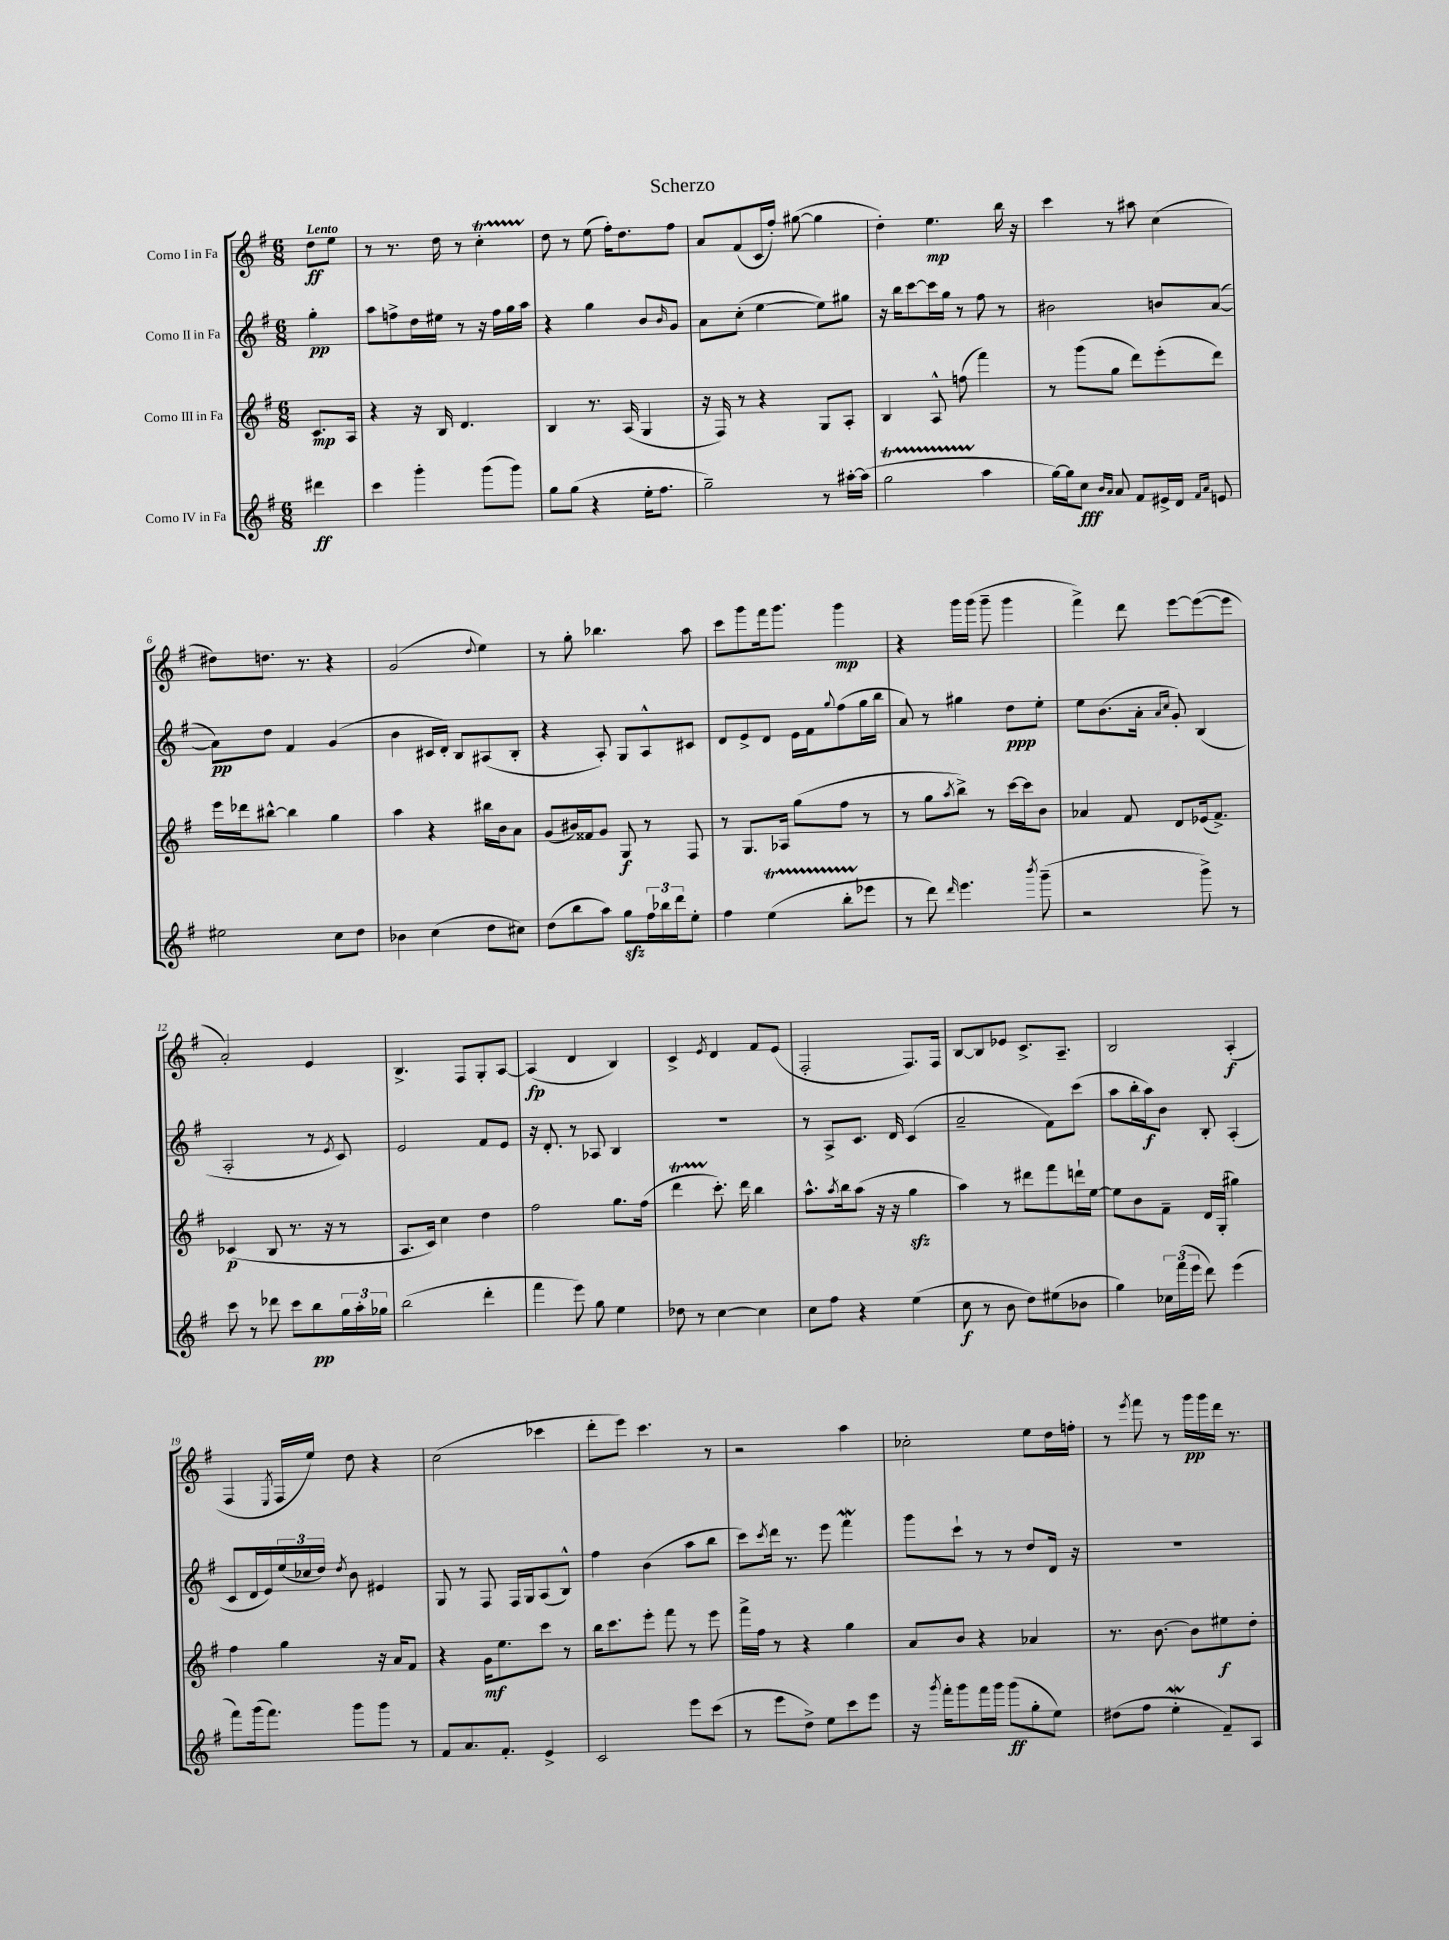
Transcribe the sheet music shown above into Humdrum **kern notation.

**kern	**dynam	**kern	**dynam	**kern	**dynam	**kern	**dynam
*part4	*part4	*part3	*part3	*part2	*part2	*part1	*part1
*staff4	*staff4	*staff3	*staff3	*staff2	*staff2	*staff1	*staff1
*I"Corno IV in Fa	*	*I"Corno III in Fa	*	*I"Corno II in Fa	*	*I"Corno I in Fa	*
*clefG2	*	*clefG2	*	*clefG2	*	*clefG2	*
*k[f#]	*	*k[f#]	*	*k[f#]	*	*k[f#]	*
*M6/8	*	*M6/8	*	*M6/8	*	*M6/8	*
=	=	=	=	=	=	=	=
!	!	!	!	!	!	!LO:TX:a:B:t=Lento	!
4ddd#X\	ff	8.c/L	mp	4gg'\	pp	8dd\L	ff
.	.	.	.	.	.	8ee\J	.
.	.	16A/Jk	.	.	.	.	.
=1	=1	=1	=1	=1	=1	=1	=1
4ccc\	.	4r	.	8aa\L	.	8r	.
.	.	.	.	8ffn^\	.	8.r	.
4ggg'\	.	16r	.	16dd\L	.	.	.
.	.	16B/	.	16ee#X\JJ	.	16dd\	.
.	.	4.d/	.	8r	.	8r	.
(8ggg\L	.	.	.	16r	.	4ccT'\	.
.	.	.	.	16ff\LL	.	.	.
8ggg\J)	.	.	.	16gg\	.	.	.
.	.	.	.	16aa\JJ	.	.	.
=2	=2	=2	=2	=2	=2	=2	=2
8gg\L	.	4B/	.	4r	.	8dd\	.
(8gg\J	.	.	.	.	.	8r	.
4r	.	8.r	.	4gg\	.	(8ee\	.
.	.	.	.	.	.	16ff#'\KL)	.
.	.	(16A/	.	.	.	8.dd\	.
16ee'\KL	.	4G/	.	8b/L	.	.	.
8.ff#\J	.	.	.	.	.	.	.
.	.	.	.	16qqb/	.	.	.
.	.	.	.	8g/J	.	8ff#\J	.
=3	=3	=3	=3	=3	=3	=3	=3
2gg~\)	.	16r	.	8a\L	.	8a/L	.
.	.	16F#/)	.	.	.	.	.
.	.	8r	.	(8cc'\J	.	(8f#/	.
.	.	4r	.	[4ee\	.	16c/L	.
.	.	.	.	.	.	16ff#'/JJ)	.
.	.	.	.	.	.	([8gg#X\	.
8r	.	8G/L	.	8ee\L])	.	4gg#\]	.
[16aa#X'\LL	.	8A'/J	.	8gg#X\J	.	.	.
(16aa#\JJ]	.	.	.	.	.	.	.
=4	=4	=4	=4	=4	=4	=4	=4
2ggT\	.	4B/	.	16r	.	4dd'\)	.
.	.	.	.	16bb\KL	.	.	.
.	.	.	.	[8ccc\	.	.	.
.	.	8A^^/	.	16ccc\L]	.	4.ee\	mp
.	.	.	.	16gg\JJ	.	.	.
.	.	(8ffn\	.	8r	.	.	.
4aa\	.	4fff#\)	.	8ff#\	.	.	.
.	.	.	.	8r	.	16bb\	.
.	.	.	.	.	.	16r	.
=5	=5	=5	=5	=5	=5	=5	=5
[16gg\LL)	.	8r	.	2b#X\	.	4ccc\	.
16gg\J]	.	.	.	.	.	.	.
8cc\J	fff	(8ggg\L	.	.	.	.	.
16qqb/LL	.	.	.	.	.	.	.
16qqa/JJ	.	.	.	.	.	.	.
8a/	.	8gg\J	.	.	.	8r	.
8f#/L	.	8ddd\L)	.	.	.	8aa#X\	.
16e#X^/L	.	(8eee'\	.	8bn/L	.	(4cc\	.
16d/JJ	.	.	.	.	.	.	.
16qqf#/LL	.	.	.	.	.	.	.
16qqa/JJ	.	.	.	.	.	.	.
8en/	.	8ddd\J)	.	([8a/J	.	.	.
!!LO:LB:g=z
=6	=6	=6	=6	=6	=6	=6	=6
2ee#X\	.	16eee\LL	.	8a\L])	pp	8dd#X\L)	.
.	.	16ddd-X\J	.	.	.	.	.
.	.	[8bb#X^^\J	.	8dd\J	.	8.ddn\J	.
.	.	4bb#\]	.	4f#/	.	.	.
.	.	.	.	.	.	8.r	.
8cc\L	.	4gg\	.	(4g/	.	4r	.
8dd\J	.	.	.	.	.	.	.
=7	=7	=7	=7	=7	=7	=7	=7
4b-X\	.	4aa\	.	4b\	.	(2g/	.
(4cc\	.	4r	.	16c#X/LL	.	.	.
.	.	.	.	16d'/JJ)	.	.	.
.	.	.	.	8B/L	.	.	.
.	.	.	.	.	.	8qqdd/	.
8dd\L	.	16bb#X\LL	.	(8A#X/	.	4ee\)	.
.	.	16b\J	.	.	.	.	.
8cc#X\J)	.	8a\J	.	8B'/J	.	.	.
=8	=8	=8	=8	=8	=8	=8	=8
(8dd\L	.	(8g/L	.	4r	.	8r	.
8bb\	.	16b#X/L)	.	.	.	8gg'\	.
.	.	16f##X/J	.	.	.	.	.
8aa\J)	.	8g/J	.	8A'/)	.	4.bb-X\	.
8ggzz\L	.	8G/	f	8G/L	.	.	.
24ff#\L	.	8r	.	8A^^/	.	.	.
24bb-X\	.	.	.	.	.	.	.
24ddd\J	.	.	.	.	.	.	.
8ee'\J	.	8F#/	.	8c#X/J	.	8aa\	.
=9	=9	=9	=9	=9	=9	=9	=9
4ff#\	.	8r	.	8d/L	.	8ccc\L	.
.	.	8.G/L	.	8e^/	.	8ggg\	.
(4eeT\	.	.	.	8d/J	.	16fff#\k	.
.	.	16A-X/Jk	.	.	.	8.ggg\J	.
.	.	(8gg\L	.	16e\LL	.	.	.
.	.	.	.	16f#\J	.	.	.
.	.	.	.	8qqgg/	.	.	.
8bbTTT'\L	.	8ff#\J	.	(8ff#\	.	4ggg\	mp
8eee-X\J	.	8r	.	16gg\L	.	.	.
.	.	.	.	16bb\JJ	.	.	.
=10	=10	=10	=10	=10	=10	=10	=10
8r	.	8r	.	8a/)	.	4r	.
8ddd\)	.	8gg\L	.	8r	.	.	.
16qqddd/	.	8qaa/	.	.	.	.	.
4.eee\	.	8bb^\J)	.	4gg#X\	.	16ggg\LL	.
.	.	.	.	.	.	(16ggg\JJ	.
.	.	8r	.	.	.	8ggg~\	.
.	.	[16ccc\LL	.	8dd\L	ppp	4ggg\	.
.	.	16ccc\J]	.	.	.	.	.
8qbbb/	.	.	.	.	.	.	.
(8ggg~\	.	8b\J	.	8ee'\J	.	.	.
=11	=11	=11	=11	=11	=11	=11	=11
2r	.	4a-X/	.	8ee\L	.	4fff#^\)	.
.	.	.	.	(8.b\	.	.	.
.	.	8f#/	.	.	.	8ddd\	.
.	.	.	.	16a'\Jk	.	.	.
.	.	.	.	16qqa/LL	.	.	.
.	.	.	.	16qqcc/JJ	.	.	.
.	.	8d/L	.	8g'/)	.	[8eee\L	.
8ggg^\)	.	(16e-X/k	.	(4B/	.	(8eee\_	.
.	.	8.f#^/J)	.	.	.	.	.
8r	.	.	.	.	.	8eee\J]	.
!!LO:LB:g=z
=12	=12	=12	=12	=12	=12	=12	=12
8ccc\	.	(4c-X/	p	2A'/	.	2a'/)	.
8r	.	.	.	.	.	.	.
8ddd-X\	.	8B/	.	.	.	.	.
8ccc\L	.	8.r	.	.	.	.	.
8bb\	pp	.	.	8r	.	4e/	.
.	.	16r	.	.	.	.	.
.	.	.	.	8qe/	.	.	.
24gg\L	.	8r	.	8c/)	.	.	.
24aa'\	.	.	.	.	.	.	.
24gg-X\JJ	.	.	.	.	.	.	.
=13	=13	=13	=13	=13	=13	=13	=13
(2bb\	.	8.A/L	.	2e/	.	4.B^/	.
.	.	16c/Jk)	.	.	.	.	.
.	.	4cc\	.	.	.	.	.
.	.	.	.	.	.	8F#/L	.
4ddd'\	.	4dd\	.	8f#/L	.	8G'/	.
.	.	.	.	8e/J	.	[8A/J	.
=14	=14	=14	=14	=14	=14	=14	=14
4fff#\	.	2ff#\	.	16r	.	(4A/]	fp
.	.	.	.	8.d'/	.	.	.
8eee\)	.	.	.	8r	.	4d/	.
8gg\	.	.	.	8A-X/	.	.	.
4ee\	.	8.gg\L	.	4B/	.	4B/)	.
.	.	(16ff#\Jk	.	.	.	.	.
=15	=15	=15	=15	=15	=15	=15	=15
8dd-X\	.	4dddT\	.	2.r	.	4c^/	.
8r	.	.	.	.	.	.	.
.	.	.	.	.	.	8qe/	.
[4cc\	.	8.ccc'\)	.	.	.	4d/	.
.	.	16ddd\	.	.	.	.	.
4cc\]	.	4bb\	.	.	.	8f#/L	.
.	.	.	.	.	.	(8e/J	.
=16	=16	=16	=16	=16	=16	=16	=16
8cc\L	.	8.aa^^\L	.	8r	.	2F#'/	.
8ff#\J	.	.	.	8A^/L	.	.	.
.	.	8qaa/	.	.	.	.	.
.	.	16bb\k	.	.	.	.	.
4r	.	(8aa\J	.	8.c/J	.	.	.
.	.	16r	.	.	.	.	.
.	.	16r	.	16d/	.	.	.
(4ee\	.	4ggzz\	.	(4c/	.	8.F#/L)	.
.	.	.	.	.	.	16F#/Jk	.
=17	=17	=17	=17	=17	=17	=17	=17
8cc\	f	4aa\)	.	2a~/	.	[8B/L	.
8r	.	.	.	.	.	8B/]	.
8b\	.	8r	.	.	.	8e-X/J	.
8dd\L)	.	8ddd#X\L	.	.	.	8.c^/L	.
(8ee#X\	.	8fff#\	.	8f#\L)	.	.	.
.	.	.	.	.	.	8.A~/J	.
8b-X\J	.	16dddn`\L	.	(8ccc\J	.	.	.
.	.	[16ee\JJ	.	.	.	.	.
=18	=18	=18	=18	=18	=18	=18	=18
4gg\)	.	8ee\L]	.	8aa\L	.	2B/	.
.	.	8b\	.	16bb'\L	.	.	.
.	.	.	.	16aa\J)	f	.	.
24cc-X\LL	.	8f#~\J	.	8b\J	.	.	.
(24fff#\	.	.	.	.	.	.	.
24eee\JJ	.	.	.	.	.	.	.
8ddd\)	.	16d/LL	.	8B'/	.	.	.
.	.	(16G'/JJ	.	.	.	.	.
(4eee\	.	4gg#X\)	.	(4A'/	.	(4A'/	f
!!LO:LB:g=z
=19	=19	=19	=19	=19	=19	=19	=19
8fff#\L)	.	4ff#\	.	8c/L	.	4F#/	.
(16ggg\k	.	.	.	16d/L	.	.	.
8.fff#\J)	.	.	.	16e/)	.	.	.
.	.	.	.	.	.	8qE/	.
.	.	4gg\	.	(24ee/	.	16F#/LL	.
.	.	.	.	24cc-X/	.	.	.
.	.	.	.	.	.	16ee/JJ)	.
.	.	.	.	24dd/JJ)	.	.	.
.	.	.	.	8qdd/	.	.	.
8ggg\L	.	.	.	8b\	.	8dd\	.
8ggg\J	.	16r	.	4e#X/	.	4r	.
.	.	16a/KL	.	.	.	.	.
8r	.	8f#/J	.	.	.	.	.
=20	=20	=20	=20	=20	=20	=20	=20
8f#/L	.	4r	.	8G/	.	(2cc\	.
8.a/	.	.	.	8r	.	.	.
.	.	16g\KL	mf	8F#/	.	.	.
8.f#'/J	.	8.ee\	.	.	.	.	.
.	.	.	.	16F#/LL	.	.	.
.	.	.	.	16G/J	.	.	.
4e^/	.	8ccc\J	.	(8A/	.	4ccc-X\	.
.	.	8r	.	8B^^/J)	.	.	.
=21	=21	=21	=21	=21	=21	=21	=21
2c/	.	16bb\KL	.	4ff#\	.	8ddd'\L	.
.	.	8.ccc\	.	.	.	.	.
.	.	.	.	.	.	8eee\J)	.
.	.	8eee'\J	.	(4b\	.	4.ccc\	.
.	.	8fff#\	.	.	.	.	.
8eee\L	.	8r	.	8aa\L	.	.	.
(8ccc\J	.	8eee\	.	8bb\J	.	8r	.
=22	=22	=22	=22	=22	=22	=22	=22
8r	.	16fff#^\LL	.	8ccc\L)	.	2r	.
.	.	16ff#\JJ	.	.	.	.	.
.	.	.	.	8qccc/	.	.	.
8eee\L	.	8r	.	16ddd\Jk	.	.	.
.	.	.	.	8.r	.	.	.
8dd^\J)	.	4r	.	.	.	.	.
8ee\L	.	.	.	8eee\	.	.	.
8ccc\	.	4gg\	.	4fff#W\	.	4aa\	.
8eee\J	.	.	.	.	.	.	.
=23	=23	=23	=23	=23	=23	=23	=23
16r	.	8a/L	.	8ggg\L	.	2cc-X'\	.
8qggg/	.	.	.	.	.	.	.
16fff#'\KL	.	.	.	.	.	.	.
8ggg\	.	8b/J	.	8ccc`\J	.	.	.
16fff#\L	.	4r	.	8r	.	.	.
16ggg\JJ	.	.	.	.	.	.	.
(8ggg\L	ff	.	.	8r	.	.	.
8gg'\	.	4a-X/	.	8dd/L	.	8ee\L	.
8ee\J)	.	.	.	16d/Jk	.	16dd\L	.
.	.	.	.	16r	.	16ffn'\JJ	.
=24	=24	=24	=24	=24	=24	=24	=24
(8dd#X\L	.	8.r	.	2.r	.	8r	.
.	.	.	.	.	.	8qeee/	.
8ff#\J	.	.	.	.	.	8fff#\	.
.	.	[8.b\	.	.	.	.	.
4eeW'\	.	.	.	.	.	8r	.
.	.	8b\L]	.	.	.	16ggg\LL	pp
.	.	.	.	.	.	16ggg\	.
8f#~/L)	.	8ee#X\	f	.	.	16ddd\JJ	.
.	.	.	.	.	.	8.r	.
8A/J	.	8dd'\J	.	.	.	.	.
==	==	==	==	==	==	==	==
*-	*-	*-	*-	*-	*-	*-	*-
